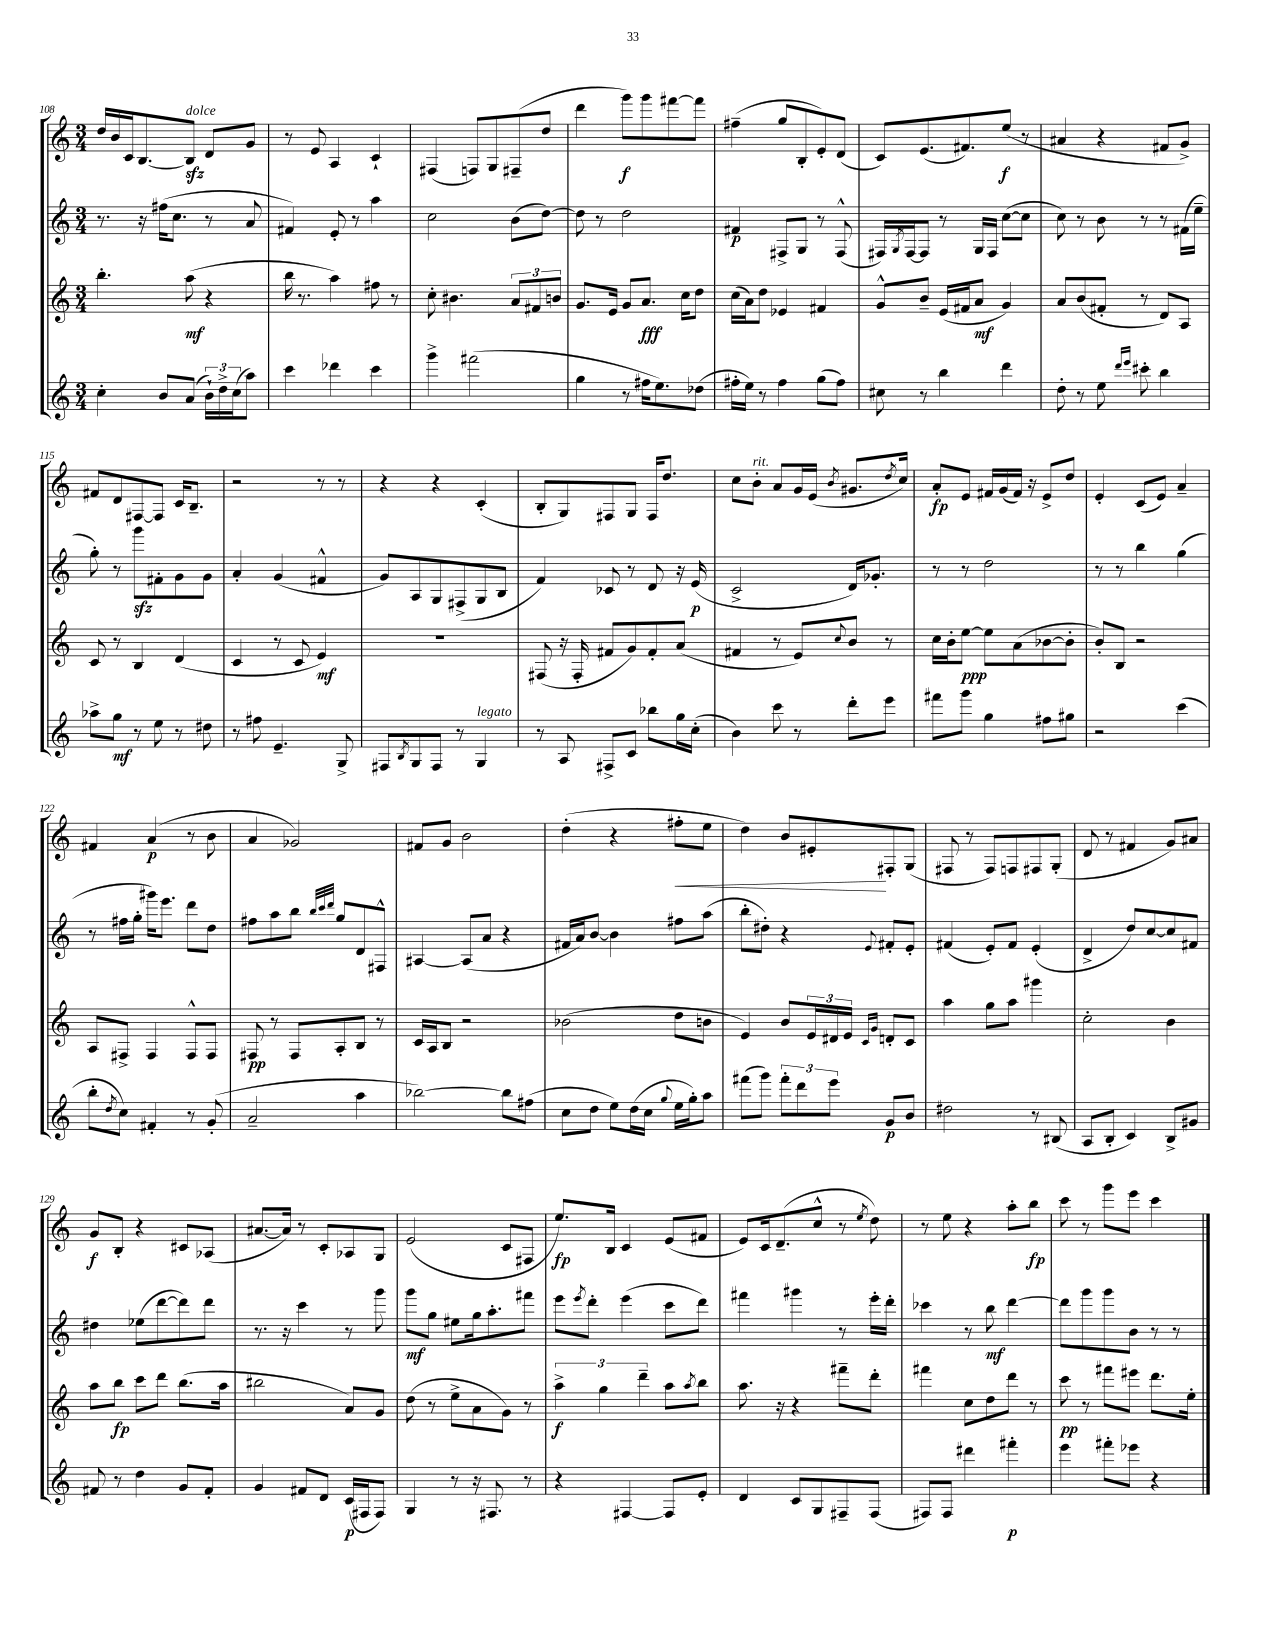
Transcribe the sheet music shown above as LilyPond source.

<<
\new StaffGroup <<
\new Staff = "s0" {
    \clef treble \key c \major \numericTimeSignature \time 3/4
    d''16 b'16 c'16 b8.~ b8\sfz^\markup { \italic "dolce" } d'8 g'8 |
    r8 e'8 a4 c'4-! |
    fis4( f8) g8 fis8--( d''8 |
    d'''4 g'''8\f) g'''8 fis'''8~ fis'''8 |
    fis''4--( g''8 b8-. e'8-.) d'8( |
    c'8) e'8.( fis'8.) e''8\f( r8 |
    ais'4 r4 fis'8 g'8->) |
    fis'8 d'8 fis8~ fis8 c'16 b8.-- |
    r2 r8 r8 |
    r4 r4 c'4-.( |
    b8-. g8) fis8 g8 fis16 d''8. |
    c''8 b'8-.^\markup { \italic "rit." } a'8 g'16 e'16( \acciaccatura { b'8 } gis'8. \acciaccatura { d''8 } c''16) |
    a'8-.\fp e'8 fis'16 g'16( fis'16) r16 e'8-> d''8 |
    e'4-. c'8( e'8) a'4-- |
    fis'4 a'4\p( r8 b'8 |
    a'4 ges'2) |
    fis'8 g'8 b'2 |
    d''4-.( r4 fis''8-.\< e''8 |
    d''4) b'8 eis'8-.\! fis8-. g8( |
    fis8 r8 fis8) f8 fis8 g8-.( |
    d'8 r8 fis'4 g'8) ais'8 |
    g'8\f b8-. r4 cis'8 aes8( |
    ais'8.~ ais'16) r8 c'8-. aes8 g8 |
    e'2( c'8 fis8 |
    e''8.\fp) b16 c'4 e'8( fis'8 |
    e'8) c'16 d'8.--( c''8-^ r8 \acciaccatura { e''8 } d''8) |
    r8 e''8 r4 a''8-. b''8\fp |
    c'''8 r8 g'''8 e'''8 c'''4 \bar "|." |
}
\new Staff = "s1" {
    \clef treble \key c \major \numericTimeSignature \time 3/4
    r8. r16 fis''16( c''8. r8 a'8 |
    fis'4) e'8-. r8 a''4 |
    c''2 b'8( d''8~) |
    d''8 r8 d''2 |
    fis'4\p fis8-> g8 r8 fis8-^( |
    fis16) \acciaccatura { g8 } fis16~ fis8 r8 g16 fis16 c''8~( c''8 |
    c''8) r8 b'8 r8 r8 fis'16( e''16-- |
    g''8-.) r8 g'''8\sfz fis'8-. g'8 g'8 |
    a'4-. g'4( fis'4-^ |
    g'8) a8 g8 fis8->( g8 b8 |
    f'4) ces'8 r8 d'8 r16 e'16\p( |
    c'2-> d'16) ges'8.-. |
    r8 r8 d''2 |
    r8 r8 b''4 g''4( |
    r8 fis''16 g''16-. gis'''16) e'''8. d'''8 d''8 |
    fis''8 a''8 b''8 \grace { b''32 c'''32 d'''32 } g''8 d'8 fis8-^ |
    ais4~ ais8( a'8 r4 |
    fis'16 a'16) b'8~ b'4 fis''8 a''8( |
    b''8-. dis''8-.) r4 \appoggiatura { e'8 } fis'8-. e'8-. |
    fis'4( e'8-.) fis'8 e'4-.( |
    d'4-> d''8) c''8~ c''8 fis'8 |
    dis''4 ees''8( d'''8~ d'''8) d'''8 |
    r8. r16 c'''4 r8 g'''8 |
    g'''8\mf g''8 eis''8 g''16 a''8.-. fis'''8 |
    e'''8 \acciaccatura { e'''8 } d'''8-. e'''4( c'''8 d'''8) |
    fis'''4 gis'''4 r8 e'''16-. d'''16-. |
    ces'''4 r8 b''8\mf d'''4~ |
    d'''8 g'''8 g'''8 b'8 r8 r8 \bar "|." |
}
\new Staff = "s2" {
    \clef treble \key c \major \numericTimeSignature \time 3/4
    b''4.-. a''8\mf( r4 |
    b''16 r8. a''4) fis''8 r8 |
    c''8-. bis'4. \tuplet 3/2 { a'8 fis'8 b'8 } |
    g'8. e'16 g'8 a'8.\fff c''16 d''8 |
    c''16( a'16) d''8 ees'4 fis'4 |
    g'8-^ b'8-- e'16( fis'16 a'8\mf g'4) |
    a'8 b'8( fis'8-. r8 d'8) a8 |
    c'8 r8 b4 d'4( |
    c'4 r8 c'8 e'4\mf) |
    R2. |
    fis8( r16 fis16-. fis'8 g'8) fis'8-. a'8( |
    fis'4 r8 e'8) \appoggiatura { c''8 } b'8 r8 |
    c''16 b'16-. e''8~\ppp e''8 a'8( bes'8~ bes'8-. |
    b'8-.) b8 r2 |
    a8 fis8-> fis4 fis8-^ fis8 |
    fis8\pp r8 fis8 a8-. b8 r8 |
    c'16 a16 b8 r2 |
    bes'2( d''8 b'8 |
    e'4) b'8 \tuplet 3/2 { e'16 dis'16 e'16 } \grace { c'16 g'16 } d'8-. c'8 |
    a''4 g''8 a''8 gis'''4 |
    c''2-. b'4 |
    a''8 b''8\fp c'''8 d'''8 b''8.( a''16 |
    bis''2 a'8) g'8 |
    d''8( r8 e''8-> a'8 g'8) r8 |
    \tuplet 3/2 { a''4->\f g''4 d'''4-- } a''8 \acciaccatura { a''8 } b''8 |
    a''8. r16 r4 fis'''8-- d'''8-. |
    fis'''4 c''8 d''8 d'''8 r8 |
    c'''8\pp r8 fis'''8 eis'''8 d'''8. e''16-. \bar "|." |
}
\new Staff = "s3" {
    \clef treble \key c \major \numericTimeSignature \time 3/4
    c''4-. b'8 a'8( \tuplet 3/2 { b'16-!) d''16-> c''16( } a''8) |
    c'''4 des'''4 c'''4 |
    g'''4-> fis'''2( |
    g''4 r8 fis''16 e''8.) des''8( |
    fis''16-. e''16) r8 fis''4 g''8( fis''8) |
    cis''8 r8 b''4 d'''4 |
    d''8-. r8 e''8 \grace { d'''16 e'''16 } cis'''8-. b''4 |
    aes''8-> g''8\mf r8 e''8 r8 dis''8 |
    r8 fis''8 e'4.-- g8-> |
    fis8 \acciaccatura { b8 } g8 fis8 r8 g4^\markup { \italic "legato" } |
    r8 a8 fis8-> c'8 bes''8 g''16 c''16-.( |
    b'4) c'''8 r8 d'''8-. e'''8 |
    fis'''8 g'''8 g''4 fis''8 gis''8 |
    r2 c'''4( |
    b''8-. \acciaccatura { d''8 } c''8) fis'4-. r8 g'8-.( |
    a'2-- a''4 |
    bes''2~) bes''8 fis''8( |
    c''8 d''8 e''8) d''16( c''16 \appoggiatura { g''8 } e''16 g''16-.) a''8 |
    fis'''8( g'''8) \tuplet 3/2 { fis'''8-. d'''8 e'''8 } g'8\p b'8 |
    dis''2 r8 bis8( |
    a8 b8-. c'4) b8-> gis'8 |
    fis'8 r8 d''4 g'8 fis'8-. |
    g'4 fis'8 d'8 c'16\p( fis16 fis8) |
    g4 r8 r16 fis8. r8 |
    r4 fis4~ fis8 e'8-. |
    d'4 c'8 g8 fis8-- fis8( |
    fis8) fis8 dis'''4 fis'''4-.\p |
    e'''4 fis'''8-. ees'''8 r4 \bar "|." |
}
>>
>>
\layout { \context { \Score currentBarNumber = #108 } }
